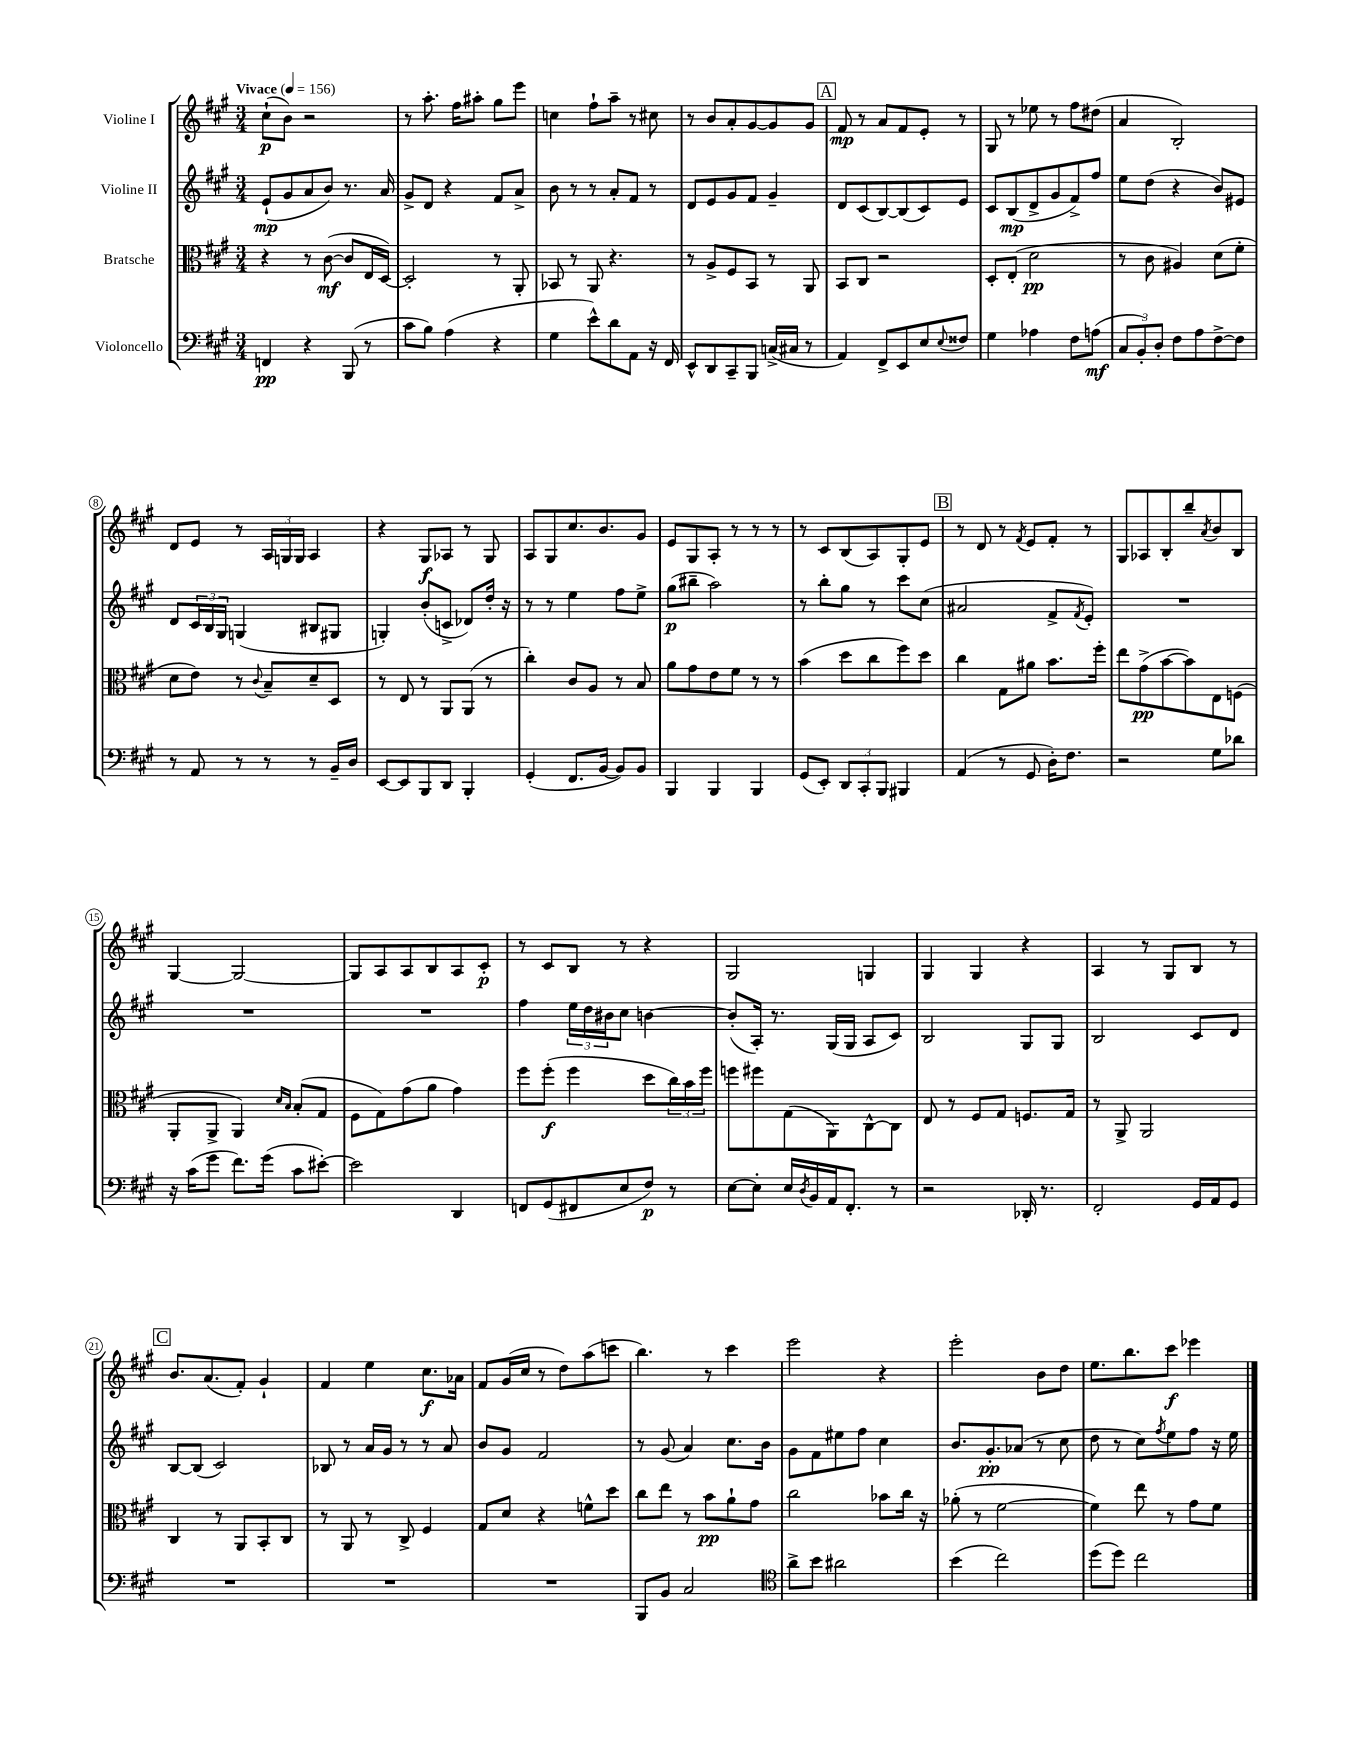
<<
\new StaffGroup <<
\new Staff = "s0" \with { instrumentName = "Violine I" } {
    \clef treble \key a \major \numericTimeSignature \time 3/4 \tempo "Vivace" 4 = 156
    cis''8-!\p( b'8) r2 |
    r8 a''8.-. fis''16 ais''8-. gis''8 e'''8 |
    c''4 fis''8-! a''8-- r8 cis''8 |
    r8 b'8 a'8-. gis'8~ gis'8 gis'8 |
    \mark \markup { \box "A" } fis'8\mp r8 a'8 fis'8 e'8-. r8 |
    gis8 r8 ees''8 r8 fis''8 dis''8( |
    a'4 b2-.) |
    d'8 e'8 r8 \tuplet 3/2 { a16 g16 g16 } a4 |
    r4 gis8\f aes8 r8 gis8 |
    a8 gis8 cis''8. b'8. gis'8 |
    e'8 gis8 a8-. r8 r8 r8 |
    r8 cis'8 b8( a8) gis8-. e'8 |
    \mark \markup { \box "B" } r8 d'8 r8 \acciaccatura { fis'8 } e'8 fis'8-. r8 |
    gis8 aes8 b8-. b''8-- \acciaccatura { a'8 } b'8 b8 |
    gis4~ gis2~ |
    gis8 a8 a8 b8 a8 cis'8-.\p |
    r8 cis'8 b8 r8 r4 |
    gis2 g4 |
    gis4 gis4 r4 |
    a4 r8 gis8 b8 r8 |
    \mark \markup { \box "C" } b'8. a'8.( fis'8-.) gis'4-! |
    fis'4 e''4 cis''8.\f aes'16 |
    fis'8 gis'16( cis''16 r8 d''8) a''8( c'''8 |
    b''4.) r8 cis'''4 |
    e'''2 r4 |
    e'''2-. b'8 d''8 |
    e''8. b''8. cis'''8\f ees'''4 \bar "|." |
}
\new Staff = "s1" \with { instrumentName = "Violine II" } {
    \clef treble \key a \major \numericTimeSignature \time 3/4
    e'8-!\mp( gis'8 a'8 b'8) r8. a'16 |
    gis'8-> d'8 r4 fis'8 a'8-> |
    b'8 r8 r8 a'8-. fis'8 r8 |
    d'8 e'8 gis'8 fis'8 gis'4-- |
    \mark \markup { \box "A" } d'8 cis'8( b8~) b8( cis'8) e'8 |
    cis'8 b8\mp( d'8-> gis'8 fis'8->) fis''8 |
    e''8 d''8( r4 b'8) eis'8 |
    d'8 \tuplet 3/2 { cis'16 b16 gis16 } g4( bis8 gis8 |
    g4-.) b'8-.( c'8-> des'8) d''16-. r16 |
    r8 r8 e''4 fis''8 e''8-> |
    gis''8\p( bis''8-- a''2) |
    r8 b''8-. gis''8 r8 cis'''8 cis''8( |
    \mark \markup { \box "B" } ais'2 fis'8-> \acciaccatura { fis'8 } e'8-.) |
    R2. |
    R2. |
    R2. |
    fis''4 \tuplet 3/2 { e''16 d''16 bis'16 } cis''8 b'4~ |
    b'8-.( a16-.) r8. gis16( gis16 a8 cis'8) |
    b2 gis8 gis8 |
    b2 cis'8 d'8 |
    \mark \markup { \box "C" } b8~ b8( cis'2) |
    bes8 r8 a'16 gis'16 r8 r8 a'8 |
    b'8 gis'8 fis'2 |
    r8 gis'8( a'4) cis''8. b'16 |
    gis'8 fis'8 eis''8 fis''8 cis''4 |
    b'8. gis'8.-.\pp aes'8( r8 cis''8 |
    d''8 r8 cis''8) \acciaccatura { fis''8 } e''8 fis''8 r16 e''16 \bar "|." |
}
\new Staff = "s2" \with { instrumentName = "Bratsche" } {
    \clef alto \key a \major \numericTimeSignature \time 3/4
    r4 r8 cis'8~\mf( cis'8 e16 d16~) |
    d2-. r8 a,8-. |
    bes,8 r8 a,8 r4. |
    r8 a8-> fis8 b,8 r8 a,8 |
    \mark \markup { \box "A" } b,8 cis8 r2 |
    d8-. e8-.( d'2\pp |
    r8 cis'8 ais4) d'8( fis'8-. |
    d'8 e'8) r8 \appoggiatura { cis'8 } b8-- d'8-- d8 |
    r8 e8 r8 a,8 a,8( r8 |
    cis''4-.) cis'8 a8 r8 b8 |
    a'8 gis'8 e'8 fis'8 r8 r8 |
    b'4( d''8 cis''8 fis''8) d''8 |
    \mark \markup { \box "B" } cis''4 gis8 ais'8 b'8. fis''16-. |
    e''8 gis'8->\pp( b'8~ b'8) e8 f8( |
    a,8-. a,8-> a,4) \grace { d'16 b16 } b8-.( gis8 |
    fis8 gis8) gis'8( a'8 gis'4) |
    fis''8 fis''8-.\f( fis''4 d''8 \tuplet 3/2 { cis''16) b'16 fis''16 } |
    f''8 fis''8 gis8( a,8) cis8~-^ cis8 |
    e8 r8 fis8 gis8 f8. gis16 |
    r8 a,8-> a,2 |
    \mark \markup { \box "C" } cis4 r8 a,8 b,8-. cis8 |
    r8 a,8 r8 cis8-> fis4 |
    gis8 d'8 r4 f'8-^ d''8 |
    cis''8 e''8 r8 b'8\pp a'8-! gis'8 |
    cis''2 bes'8 cis''16 r16 |
    aes'8-.( r8 fis'2~ |
    fis'4) e''8 r8 gis'8 fis'8 \bar "|." |
}
\new Staff = "s3" \with { instrumentName = "Violoncello" } {
    \clef bass \key a \major \numericTimeSignature \time 3/4
    f,4\pp r4 b,,8( r8 |
    cis'8 b8) a4( r4 |
    gis4 e'8-^) d'8 a,8 r16 fis,16 |
    e,8-^ d,8 cis,8-- b,,8 c16->( cis16 r8 |
    \mark \markup { \box "A" } a,4) fis,8-> e,8 e8 \appoggiatura { e8 } fisis8 |
    gis4 aes4 fis8 a8\mf( |
    \tuplet 3/2 { cis8 b,8-.) d8-. } fis8 a8 fis8~-> fis8 |
    r8 a,8 r8 r8 r8 b,16-- d16 |
    e,8~ e,8 b,,8 d,8 b,,4-. |
    gis,4-.( fis,8. b,16~ b,8) b,8 |
    b,,4 b,,4 b,,4 |
    gis,8( e,8-.) \tuplet 3/2 { d,8 cis,8-. b,,8 } bis,,4 |
    \mark \markup { \box "B" } a,4( r8 gis,8 d16-.) fis8. |
    r2 gis8 des'8 |
    r16 cis'16( gis'8 fis'8.) gis'16( cis'8 eis'8~-.) |
    eis'2 d,4 |
    f,8 gis,8( fis,8 e8 fis8\p) r8 |
    e8~ e8-. e16 \acciaccatura { d8 } b,16 a,16 fis,8.-. r8 |
    r2 des,16-. r8. |
    fis,2-. gis,16 a,16 gis,8 |
    \mark \markup { \box "C" } R2. |
    R2. |
    R2. |
    b,,8 b,8 cis2 |
    \clef tenor a'8-> b'8 ais'2 |
    b'4( cis''2) |
    d''8( d''8) cis''2 \bar "|." |
}
>>
>>
\layout { \context { \Score \override BarNumber.stencil = #(make-stencil-circler 0.1 0.3 ly:text-interface::print) } }
